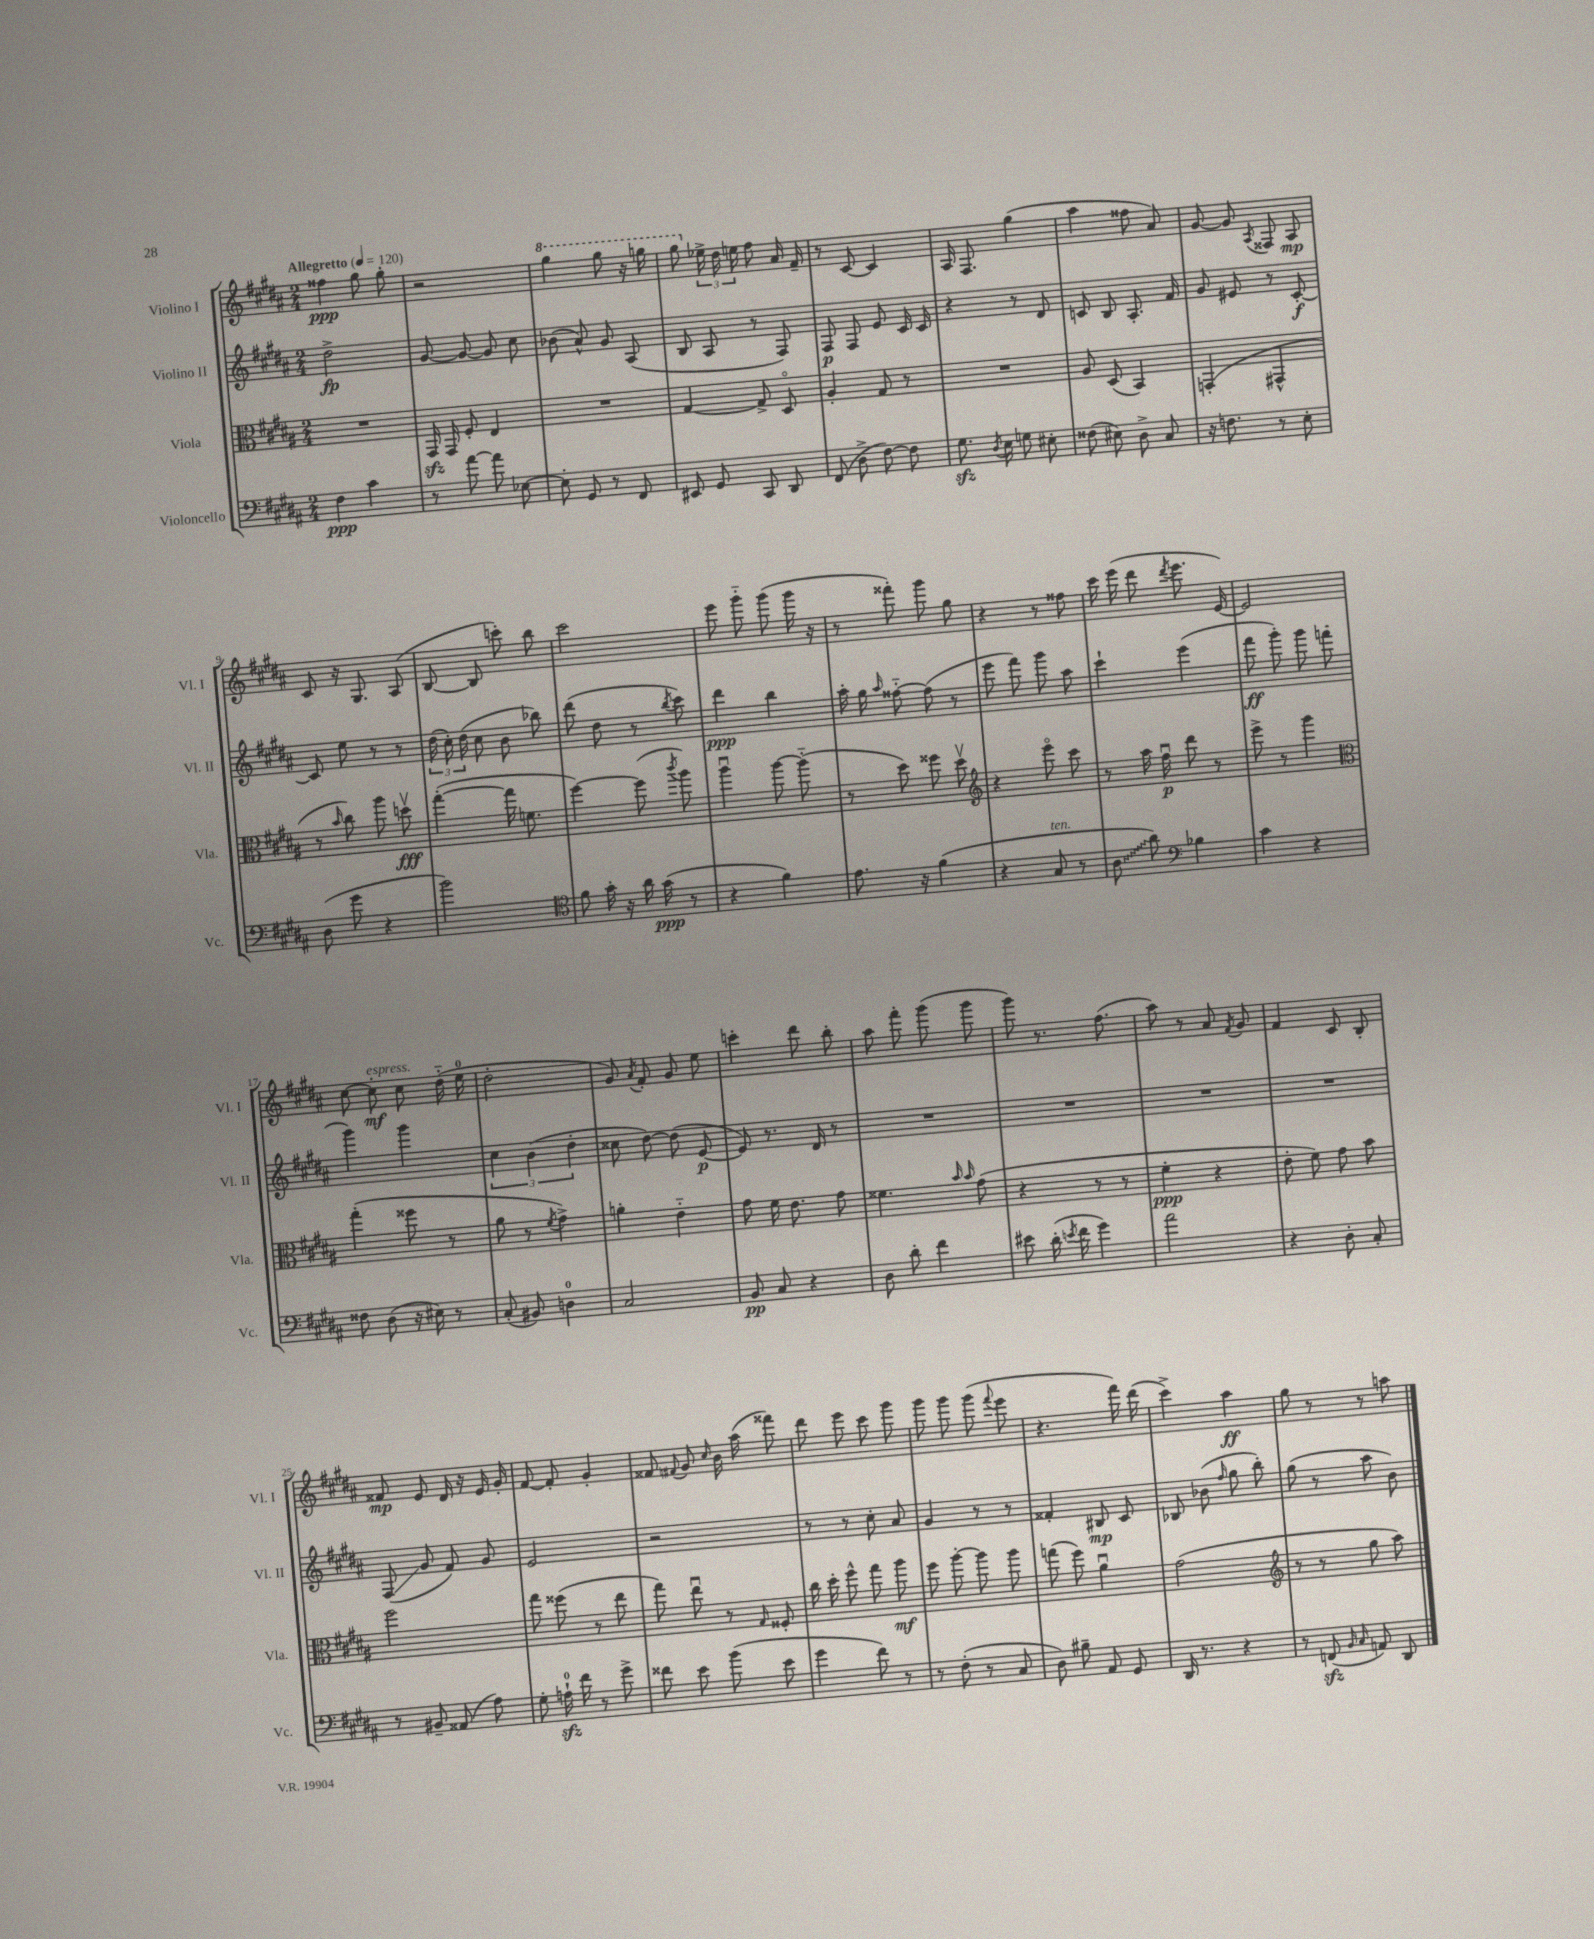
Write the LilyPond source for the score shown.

<<
\new StaffGroup <<
\new Staff = "s0" \with { instrumentName = "Violino I" shortInstrumentName = "Vl. I" } {
    \clef treble \key b \major \numericTimeSignature \time 2/4 \tempo "Allegretto" 4 = 120
    \autoBeamOff fisis''4\ppp gis''8 gis''8-. |
    r2 |
    \ottava #1 gis'''4 gis'''8 r16 g'''16 |
    gis'''8 \ottava #0 \tuplet 3/2 { ees''16-> dis''16 e''16 } fis''8 ais'16 fis'16-- |
    r8 cis'8~ cis'4 |
    ais16 fis8. gis''4( |
    ais''4 fisis''8 ais'8) |
    gis'8~ gis'8 \acciaccatura { ais8 } fisis8 ais8\mp |
    cis'8 r16 gis8. ais8( |
    b8~ b8 c'''8-.) b''8 |
    cis'''2 |
    e'''8 gis'''8-_ gis'''8( gis'''16 r16 |
    r8 fisis'''8-.) gis'''8 gis''8 |
    r4 r8 fisis''8 |
    cis'''16 e'''16( dis'''8 \acciaccatura { dis'''8 } e'''8. e'16~) |
    e'2 |
    cis''8~ cis''8-.\mf^\markup { \italic "espress." } cis''8 dis''16-_( e''16-0 |
    dis''2-. |
    gis'8) \acciaccatura { ais'8 } fis'8-. gis'8 e''8 |
    c'''4-. dis'''8 b''8-. |
    ais''8 fis'''8-. gis'''8( gis'''8 |
    gis'''8) r8. fis''8.( |
    ais''8) r8 ais'8 \acciaccatura { fis'8 } gis'8 |
    fis'4 cis'8 b8-. |
    fisis'8\mp e'8 dis'16 r16 e'16 gis'16-. |
    fis'8~ fis'8-. gis'4-. |
    fisis'8 \appoggiatura { fis'8 } gis'8 \grace { cis''16 } b'16 ais''16( fisis'''8) |
    dis'''8 e'''8 cis'''8 gis'''8 |
    gis'''8 gis'''8 gis'''8( \appoggiatura { fis'''8 } e'''8 |
    r4. fis'''16) dis'''16( |
    cis'''4->) ais''4\ff |
    gis''8 r8 r8 a''8 \bar "|." |
}
\new Staff = "s1" \with { instrumentName = "Violino II" shortInstrumentName = "Vl. II" } {
    \clef treble \key b \major \numericTimeSignature \time 2/4
    \autoBeamOff dis''2->\fp |
    gis'8~ gis'8~ gis'8 cis''8 |
    bes'8( ais'8-^) gis'8 ais8( |
    b8 ais8 r8 fis8) |
    fis8\p fis8 e'8 cis'16 cis'16 |
    r4 r8 dis'8 |
    c'8 b8 ais8.-. fis'16 |
    gis'8 eis'8 r8 cis'8~-.\f |
    cis'8 e''8 r8 r8 |
    \tuplet 3/2 { dis''16( cis''16-.) dis''16( } cis''8 b'8 bes''8) |
    dis'''8( dis''8 r8 \acciaccatura { b''8 } cis'''8) |
    dis'''4\ppp b''4 |
    ais''16-. gis''16 \grace { ais''16 } fisis''8~-_ fisis''8( r8 |
    e'''8 fis'''8) gis'''8 ais''8 |
    cis'''4-! e'''4( |
    fis'''8\ff gis'''8-.) gis'''8 f'''8( |
    gis'''4) gis'''4 |
    \tuplet 3/2 { cis''4 b'4( dis''4-. } |
    cisis''8 dis''8~) dis''8( e'8~\p |
    e'8) r8. dis'16 r8 |
    R2 |
    R2 |
    R2 |
    R2 |
    fis8\glissando( gis'8 fis'8) gis'8 |
    e'2 |
    r2 |
    r8 r8 cis''8-. ais'8 |
    gis'4 r8 r8 |
    fisis'4-. bis8\mp cis'8 |
    bes8 bes'8( \grace { fis''16 } gis''8 b''8-.) |
    gis''8( r8 ais''8 b'8) \bar "|." |
}
\new Staff = "s2" \with { instrumentName = "Viola" shortInstrumentName = "Vla." } {
    \clef alto \key b \major \numericTimeSignature \time 2/4
    \autoBeamOff R2 |
    gis,16\sfz gis,16 fis8-. e4 |
    R2 |
    gis4~ gis8-> dis8\flageolet |
    ais4-. gis8 r8 |
    R2 |
    ais8 dis8( b,4) |
    g,4-.( gis,4-^ |
    r8 \grace { b'16 } cis''8) ais''8 d''8\upbow\fff |
    gis''4~-.( gis''16 f'8. |
    fis''4~) fis''8( \acciaccatura { cis'''8 } ais''8) |
    ais''4\downbow ais''8~ ais''8-_( |
    r8 dis''8) fisis''8 dis''8\upbow |
    \clef treble r4 e'''8\flageolet cis'''8 |
    r8 ais''16 fis''16\downbow\p dis'''8 r8 |
    e'''8-> r8 gis'''4 |
    \clef alto gis''4-.( fisis''8 r8 |
    ais'8 r8 \acciaccatura { fis'8 } gis'4->) |
    a'4-. e'4-_ |
    gis'8 fis'16 e'8. gis'8 |
    fisis'4. \grace { b'16 b'16 } gis'8( |
    r4 r8 r8 |
    fis'4-.\ppp r4 |
    e'8-. fis'8) gis'8 b'8 |
    fis''2 |
    gis''8 fisis''8( r8 e''8 |
    gis''8) e''8\downbow r8 \grace { gis16 } fisis8-. |
    cis''16 dis''16-. fis''8-^ gis''8 ais''8\mf |
    fis''8 ais''8~-. ais''8 ais''8 |
    g''8( fis''8) ais'4\downbow |
    gis'2( |
    \clef treble r8 r8 gis''8 ais''8) \bar "|." |
}
\new Staff = "s3" \with { instrumentName = "Violoncello" shortInstrumentName = "Vc." } {
    \clef bass \key b \major \numericTimeSignature \time 2/4
    \autoBeamOff fis4\ppp cis'4 |
    r8 ais'8~ ais'8 ees8~ |
    ees8-. gis,8 r8 fis,8 |
    eis,8 gis,8 cis,8 dis,8 |
    fis,8( dis8-> fis8~) fis8 |
    gis8.\sfz \acciaccatura { dis8 } e16 g8 eis8-. |
    fisis8( eis8) dis8-> cis8 |
    r16 f8. r8 e8-. |
    dis8( gis'8 r4 |
    b'2) |
    \clef tenor fis'8 gis'16-. r16 ais'16 gis'16\ppp( r8 |
    r4 fis'4) |
    e'8. r16 fis'4( |
    r4 gis8^\markup { \italic "ten." } r8 |
    \once \override Glissando.style = #'zigzag ais8\glissando ais'8) \clef bass bes4 |
    cis'4 r4 |
    fisis8 dis8( r16 eis16) r8 |
    cis8-.( bis,8) d4-0 |
    cis2 |
    b,8\pp cis8 r4 |
    dis8 dis'8-. fis'4 |
    eis'8 dis'16-.( \acciaccatura { e'8 } fis'16 gis'4) |
    ais'2 |
    r4 dis8-. cis8-. |
    r8 bis,8-- aisis,8( ais8) |
    gis8-. a16-0-!\sfz fis'16 r8 gis'8-> |
    fisis'8 e'8 b'8( e'8 |
    gis'4 fis'8) r8 |
    r8 fis8-.( r8 cis8 |
    dis8) bis8-- ais,8 gis,8 |
    dis,16 r8. r4 |
    r8 f,8\sfz( \grace { b,16 cis16 } a,8) dis,8 \bar "|." |
}
>>
>>
